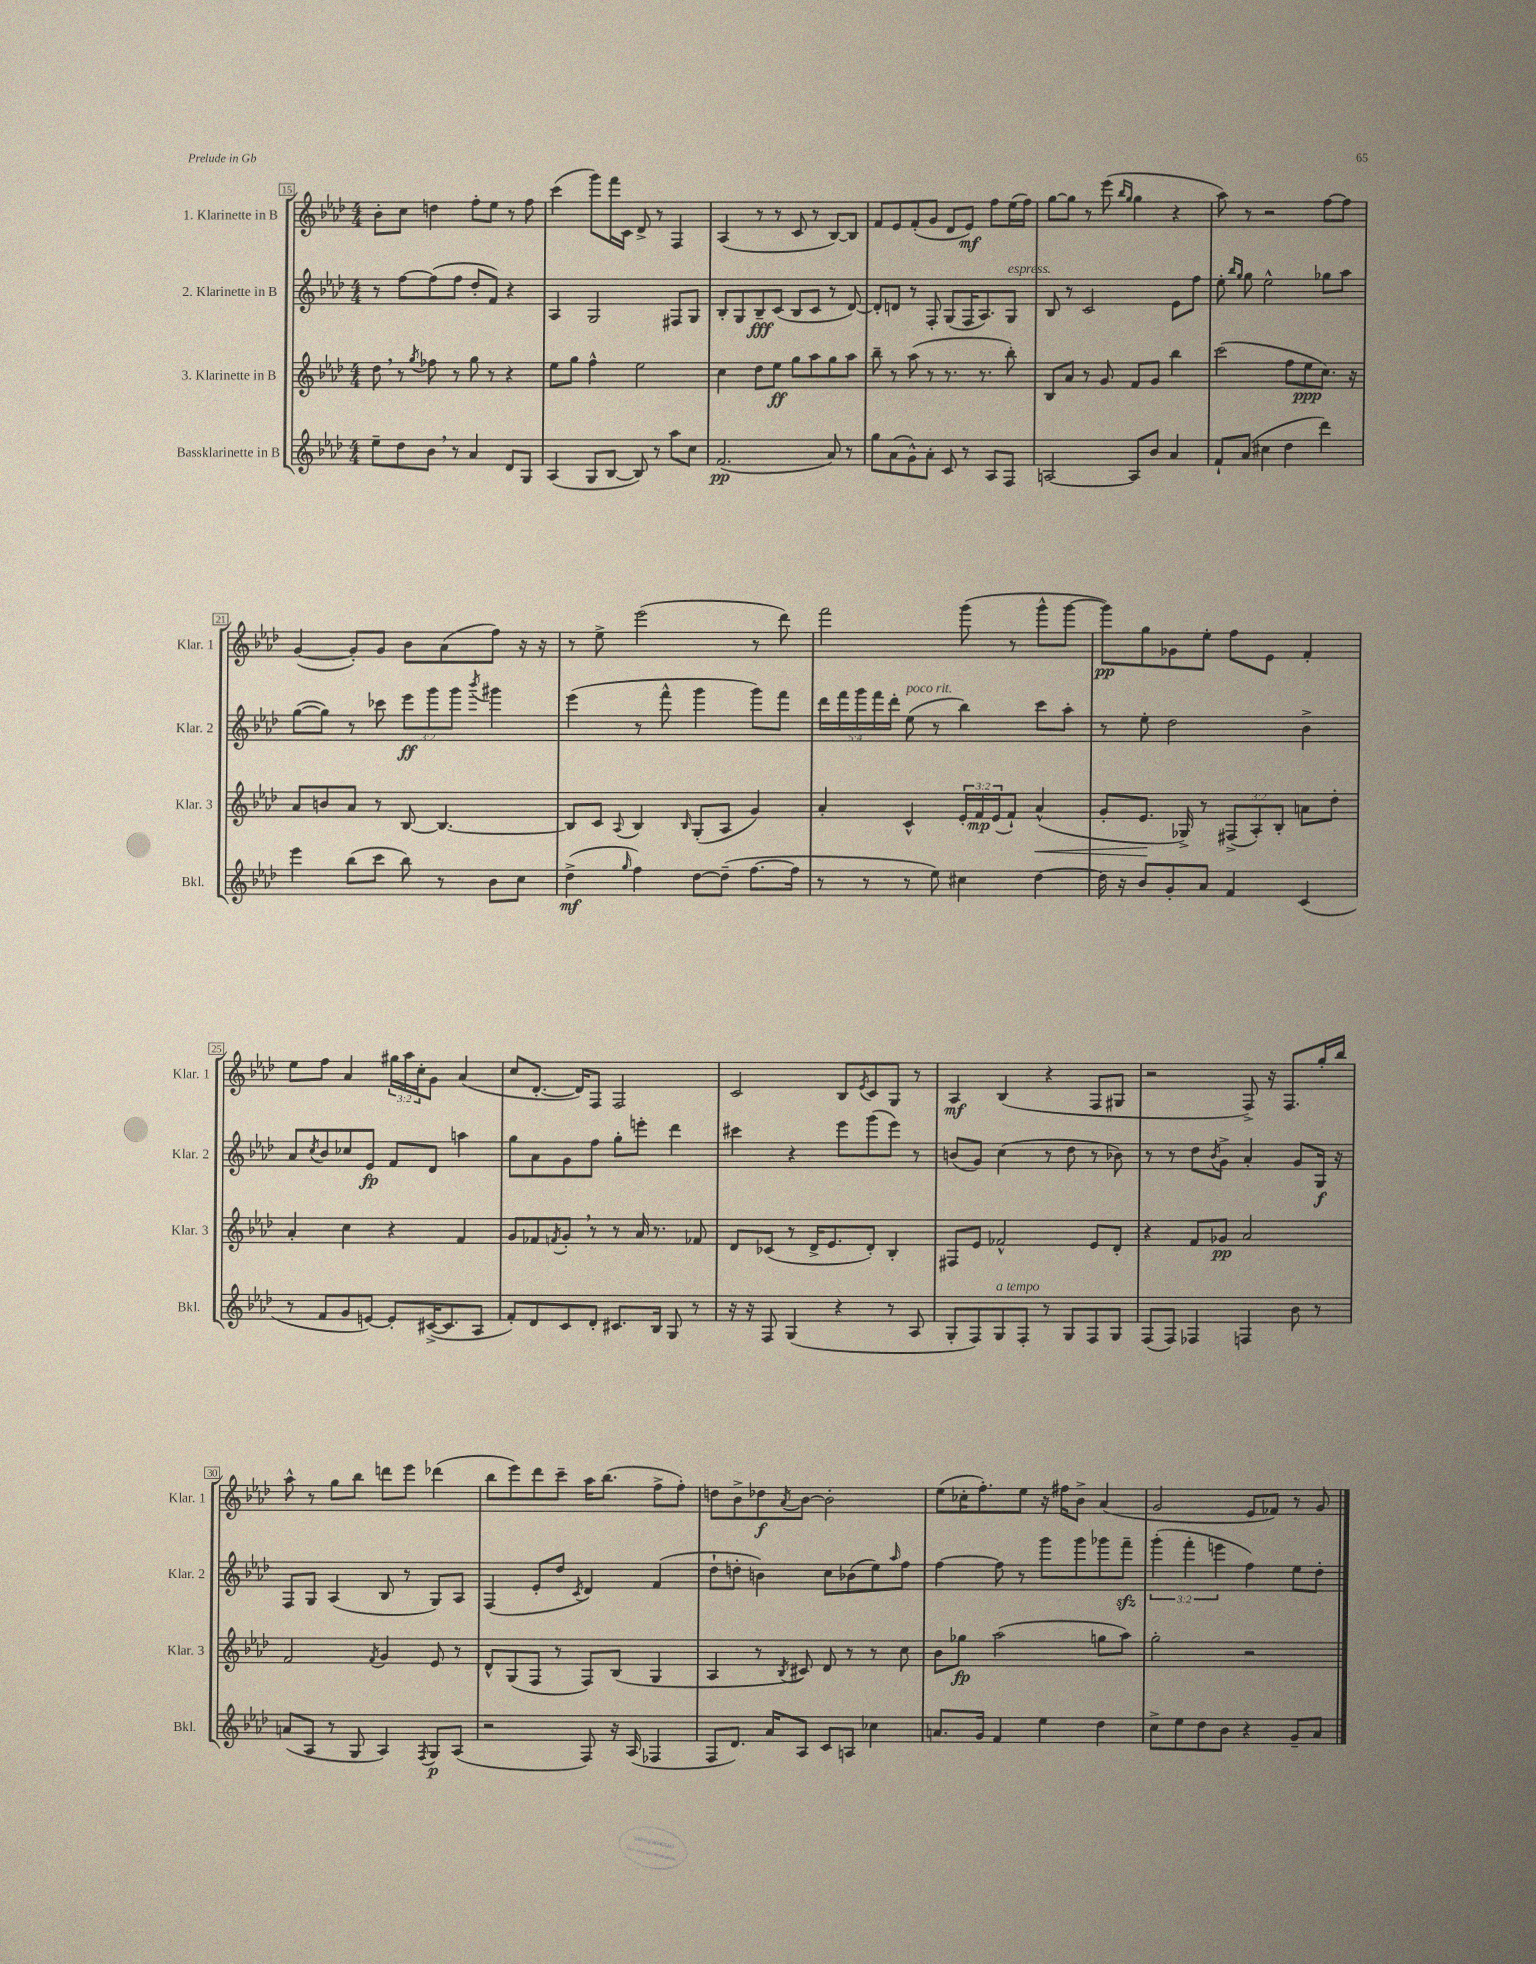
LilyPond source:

<<
\new StaffGroup <<
\new Staff = "s0" \with { instrumentName = "1. Klarinette in B" shortInstrumentName = "Klar. 1" } {
    \clef treble \key aes \major \numericTimeSignature \time 4/4 \override Staff.TupletNumber.text = #tuplet-number::calc-fraction-text
    bes'8-. c''8 d''4 f''8-. ees''8 r8 f''8 |
    c'''4( g'''8) f'''16 c'16 des'8-> r8 f4 |
    aes4( r8 r8 c'8 r8 bes8~) bes8 |
    f'8 ees'8 f'8-.( g'8 des'8 ees'8\mf) f''8 ees''16( f''16) |
    g''8~ g''8 r8 ees'''8( \grace { bes''16 g''16 } g''4 r4 |
    aes''8) r8 r2 f''8~ f''8 |
    g'4~( g'8-.) g'8 bes'8 aes'8( f''8) r16 r16 |
    r8 ees''8-> ees'''2( r8 des'''8) |
    f'''2 g'''8( r8 g'''8-^ g'''8~ |
    g'''8\pp) g''8 ges'8 ees''8-. f''8 ees'8 f'4-. |
    ees''8 f''8 aes'4 \tuplet 3/2 { gis''16 aes''16 c''16-. } g'8 aes'4( |
    c''8 des'8.~-. des'16) f8 f2 |
    c'2 bes8 \acciaccatura { ees'8 } c'8 g8 r8 |
    aes4\mf bes4( r4 f8 gis8 |
    r2 f8->) r16 f8. g''16-. bes''16 |
    aes''8-^ r8 g''8 bes''8 d'''8 ees'''8 des'''4( |
    bes''8 ees'''8) des'''8 c'''8-- aes''16 bes''8.( f''8-> f''8-.) |
    d''8 bes'8-> des''8\f \acciaccatura { aes'8 } bes'8~ bes'2-. |
    ees''8( ces''16-. f''8.-.) ees''8 r16 fis''16 bes'8-> aes'4( |
    g'2 ees'8 fes'8) r8 g'8 \bar "|." |
}
\new Staff = "s1" \with { instrumentName = "2. Klarinette in B" shortInstrumentName = "Klar. 2" } {
    \clef treble \key aes \major \numericTimeSignature \time 4/4 \override Staff.TupletNumber.text = #tuplet-number::calc-fraction-text
    r8 f''8~ f''8( f''8 des''8-. f'8) r4 |
    aes4 g2 fis8 g8 |
    bes8-. g8 bes8--\fff c'8( bes8 c'8 r8 des'8~) |
    des'8-. d'8 r8 f8-. g8( f16 aes8.) g8^\markup { \italic "espress." } |
    bes8 r8 c'2 ees'8 f''8 |
    ees''8-. \grace { bes''16 g''16 } g''8 ees''2-^ ges''8 aes''8 |
    g''8~( g''8) r8 ces'''8 \tuplet 3/2 { ees'''8\ff g'''8 g'''8 } \acciaccatura { bes'''8 } gis'''4 |
    ees'''4( r8 f'''8-^ g'''4 g'''8) f'''8 |
    \tuplet 5/4 { des'''16 f'''16 g'''16 f'''16 des'''16-. } ees''8^\markup { \italic "poco rit." }( r8 bes''4) c'''8 aes''8-. |
    r8 ees''8-. des''2 bes'4-> |
    aes'8 \acciaccatura { c''8 } bes'8 ces''8 ees'8\fp f'8 des'8 a''4 |
    g''8 aes'8 g'8 f''8 g''8-. e'''8-. des'''4 |
    cis'''4 r4 ees'''8 g'''8( ees'''8) r8 |
    b'8( g'8) c''4( r8 des''8 r8 bes'8) |
    r8 r8 des''8 \acciaccatura { bes'8 } g'8-> aes'4-. g'8 g16\f r16 |
    f8 g8 aes4( bes8 r8 g8) aes8 |
    f4( ees'8-. des''8 \acciaccatura { c'8 } des'4) f'4( |
    des''8-! d''8-. b'4) c''8 bes'8( ees''8) \grace { aes''16 } f''8 |
    f''4~ f''8 r8 g'''8 g'''8 ges'''8 f'''8--\sfz |
    \tuplet 3/2 { g'''4-.( f'''4-. e'''4 } f''4) ees''8 des''8-. \bar "|." |
}
\new Staff = "s2" \with { instrumentName = "3. Klarinette in B" shortInstrumentName = "Klar. 3" } {
    \clef treble \key aes \major \numericTimeSignature \time 4/4 \override Staff.TupletNumber.text = #tuplet-number::calc-fraction-text
    des''8 \breathe r8 \acciaccatura { g''8 } fes''8 r8 g''8 r8 r4 |
    ees''8 g''8 f''4-^ ees''2 |
    c''4 des''8 ees''8\ff g''8 aes''8 g''8 aes''8 |
    bes''8-- r8 aes''8( r8 r8. r8. bes''8-.) |
    bes8 aes'8 r8 g'8 f'8 g'8 bes''4 |
    c'''2( f''8 ees''8\ppp c''8.) r16 |
    aes'8 b'8 aes'8 r8 bes8~ bes4.~ |
    bes8 c'8 \appoggiatura { aes8 } bes4 \grace { bes16 } g8-.( aes8 g'4) |
    aes'4-. c'4-^ \tuplet 3/2 { ees'16-. f'16\mp ees'16( } f'8-!) aes'4-^\<( |
    g'8-. ees'8.\! ges16->) r8 \tuplet 3/2 { fis8->( aes8-.) bes8-. } a'8 des''8-. |
    aes'4-. c''4 r4 f'4 |
    g'8 fes'8 \acciaccatura { f'8 } g'8-. \breathe r8 r8 aes'16 r8. fes'8 |
    des'8 ces'8( r8 des'16-> ees'8. des'8-.) bes4-. |
    fis8 ees'8 fes'2-^ ees'8 des'8-. |
    r4 f'8 ges'8\pp aes'2 |
    f'2 \acciaccatura { f'8 } g'4 ees'8 r8 |
    des'8-^ g8( f8 r8 f8) bes8( g4 |
    aes4 r8 \acciaccatura { bes8 } cis'8) des'8 r8 r8 c''8 |
    bes'8 ges''8\fp aes''2( g''8 aes''8) |
    g''2-. r2 \bar "|." |
}
\new Staff = "s3" \with { instrumentName = "Bassklarinette in B" shortInstrumentName = "Bkl." } {
    \clef treble \key aes \major \numericTimeSignature \time 4/4
    ees''8-- des''8 bes'8 \breathe r8 aes'4 des'8 g8 |
    aes4( g8 bes8~ bes8) r8 aes''8 c''8 |
    f'2.\pp( aes'8) r8 |
    g''8 aes'8( g'8-^) aes'8-. c'8 r8 aes8 f8 |
    a2~ a8 bes'8 aes'4 |
    f'8-! aes'8( cis''4 des''4 des'''4) |
    ees'''4 bes''8( c'''8 bes''8) r8 bes'8 c''8 |
    des''4->\mf( \grace { g''16 } f''4) des''8~ des''8--( f''8.~ f''16 |
    r8 r8 r8 ees''8) cis''4 des''4~ |
    des''16 r16 bes'8 g'8-. aes'8 f'4 c'4( |
    r8 f'8 g'8 e'8~) e'8-. cis'16~->( cis'8. aes8 |
    f'8-.) des'8 c'8 des'8-. cis'8. bes16 g8 r8 |
    r16 r16 f8 g4( r4 r8 aes8 |
    g8-. f8) g8^\markup { \italic "a tempo" } f8-. r8 g8 f8 g8 |
    f8( f8) fes4 f4 bes'8 r8 |
    a'8( aes8 r8 g8 aes4) \acciaccatura { f8 } g8\p aes8( |
    r2 f8) r16 aes16( fes4 |
    f8 des'8.) aes'16 aes8 c'8 a8 ces''4 |
    a'8. g'16 f'4 ees''4 des''4 |
    c''8-> ees''8 des''8 bes'8 r4 g'8-- aes'8 \bar "|." |
}
>>
>>
\layout { \context { \Score currentBarNumber = #15 \override BarNumber.stencil = #(make-stencil-boxer 0.1 0.3 ly:text-interface::print) } }
